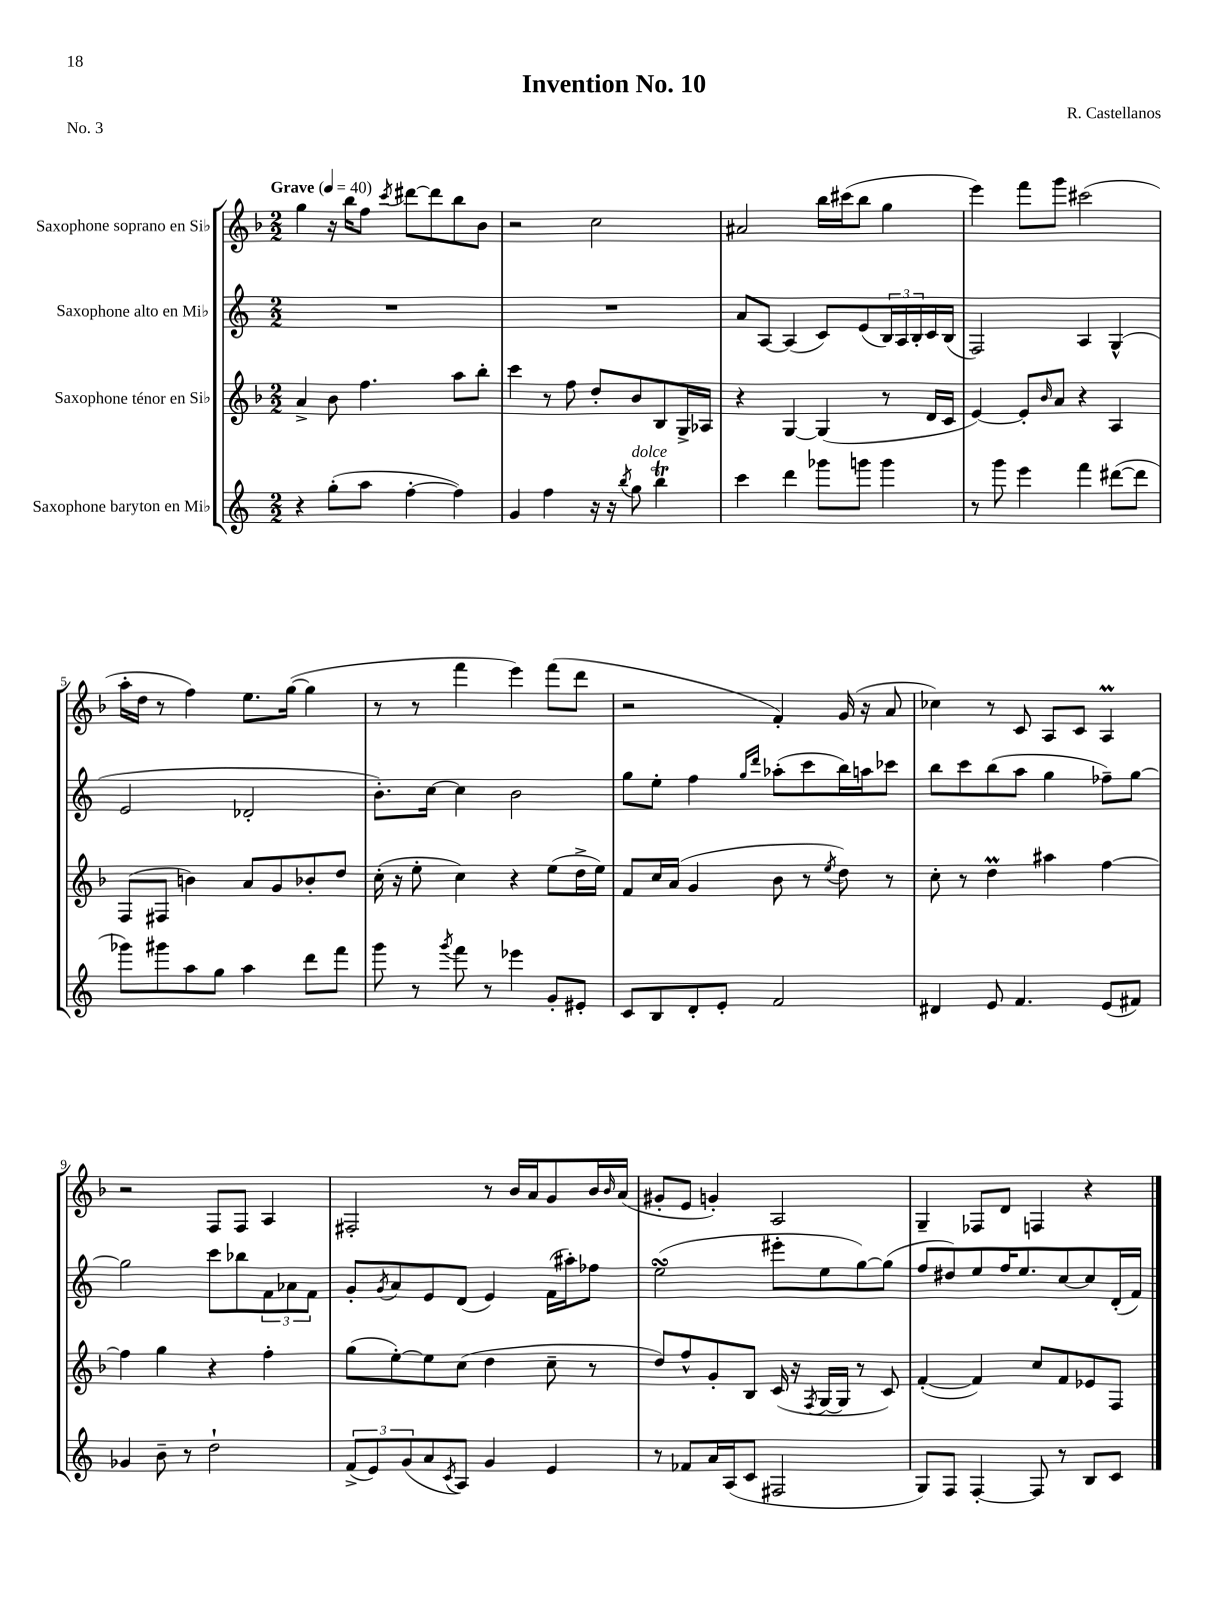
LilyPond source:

\header { title = "Invention No. 10" composer = "R. Castellanos" piece = "No. 3" }
<<
\new StaffGroup <<
\new Staff = "s0" \with { instrumentName = "Saxophone soprano en Sib" } {
    \clef treble \key f \major \numericTimeSignature \time 2/2 \tempo "Grave" 4 = 40
    g''4 r16 bes''16 f''8 \acciaccatura { c'''8 } dis'''8~ dis'''8 bes''8 bes'8 |
    r2 c''2 |
    ais'2 bes''16 cis'''16( bes''8 g''4 |
    e'''4) f'''8 g'''8 cis'''2( |
    a''16-. d''16 r8 f''4) e''8. g''16~( g''4 |
    r8 r8 f'''4 e'''4) f'''8( d'''8 |
    r2 f'4-.) g'16( r16 a'8 |
    ces''4) r8 c'8 a8 c'8 a4\prall |
    r2 f8 f8 a4 |
    fis2-. r8 bes'16 a'16 g'8 bes'16 \grace { bes'16 } a'16( |
    gis'8-. e'8 g'4-.) a2 |
    g4-- fes8 d'8 f4 r4 \bar "|." |
}
\new Staff = "s1" \with { instrumentName = "Saxophone alto en Mib" } {
    \clef treble \key c \major \numericTimeSignature \time 2/2
    R1 |
    R1 |
    a'8 a8~ a4( c'8) e'8( \tuplet 3/2 { b16) a16 b16-. } c'16 b16( |
    f2) a4 g4-^( |
    e'2 des'2-. |
    b'8.-.) c''16~ c''4 b'2 |
    g''8 e''8-. f''4 \grace { g''16 d'''16 } aes''8-.( c'''8 b''16) a''16 ces'''8 |
    b''8 c'''8 b''8( a''8 g''4 fes''8--) g''8~ |
    g''2 c'''8 bes''8 \tuplet 3/2 { f'8 aes'8 f'8 } |
    g'8-. \acciaccatura { g'8 } a'8 e'8 d'8( e'4) f'16( ais''16-.) fes''8 |
    e''2\turn( eis'''8-. e''8 g''8~) g''8( |
    f''8 dis''8) e''8 f''16 e''8. c''8~ c''8 d'16-.( f'16) \bar "|." |
}
\new Staff = "s2" \with { instrumentName = "Saxophone ténor en Sib" } {
    \clef treble \key f \major \numericTimeSignature \time 2/2
    a'4-> bes'8 f''4. a''8 bes''8-. |
    c'''4 r8 f''8 d''8-. bes'8 bes8 g16-> aes16 |
    r4 g4~ g4( r8 d'16 c'16 |
    e'4~) e'8-. \grace { bes'16 } a'8 r4 a4 |
    f8( fis8 b'4) a'8 g'8 bes'8-. d''8 |
    c''16-.( r16 e''8-. c''4) r4 e''8( d''16-> e''16) |
    f'8 c''16 a'16( g'4 bes'8 r8 \acciaccatura { e''8 } d''8) r8 |
    c''8-. r8 d''4\prall ais''4 f''4~ |
    f''4 g''4 r4 f''4-. |
    g''8( e''8~-.) e''8 c''8( d''4 c''8-- r8 |
    d''8) f''8-^ g'8-. bes8 c'16( r16 \acciaccatura { f8 } g16~ g16 r8 c'8) |
    f'4~-.( f'4) c''8 f'8 ees'8 f8 \bar "|." |
}
\new Staff = "s3" \with { instrumentName = "Saxophone baryton en Mib" } {
    \clef treble \key c \major \numericTimeSignature \time 2/2
    r4 g''8-.( a''8 f''4~-. f''4) |
    g'4 f''4 r16 r16 \acciaccatura { b''8 } g''8^\markup { \italic "dolce" } b''4\trill |
    c'''4 d'''4 ges'''8 g'''8 g'''4 |
    r8 g'''8 e'''4 f'''4 dis'''8~( dis'''8 |
    ges'''8) gis'''8 a''8 g''8 a''4 d'''8 f'''8 |
    g'''8 r8 \acciaccatura { g'''8 } f'''8 r8 ees'''4 g'8-. eis'8-. |
    c'8 b8 d'8-. e'8-. f'2 |
    dis'4 e'8 f'4. e'8( fis'8) |
    ges'4 b'8-- r8 d''2-! |
    \tuplet 3/2 { f'8->( e'8) g'8( } a'8 \acciaccatura { c'8 } a8) g'4 e'4 |
    r8 fes'8 a'16 a16( c'8 fis2 |
    g8) f8 f4~-. f8 r8 b8 c'8 \bar "|." |
}
>>
>>
